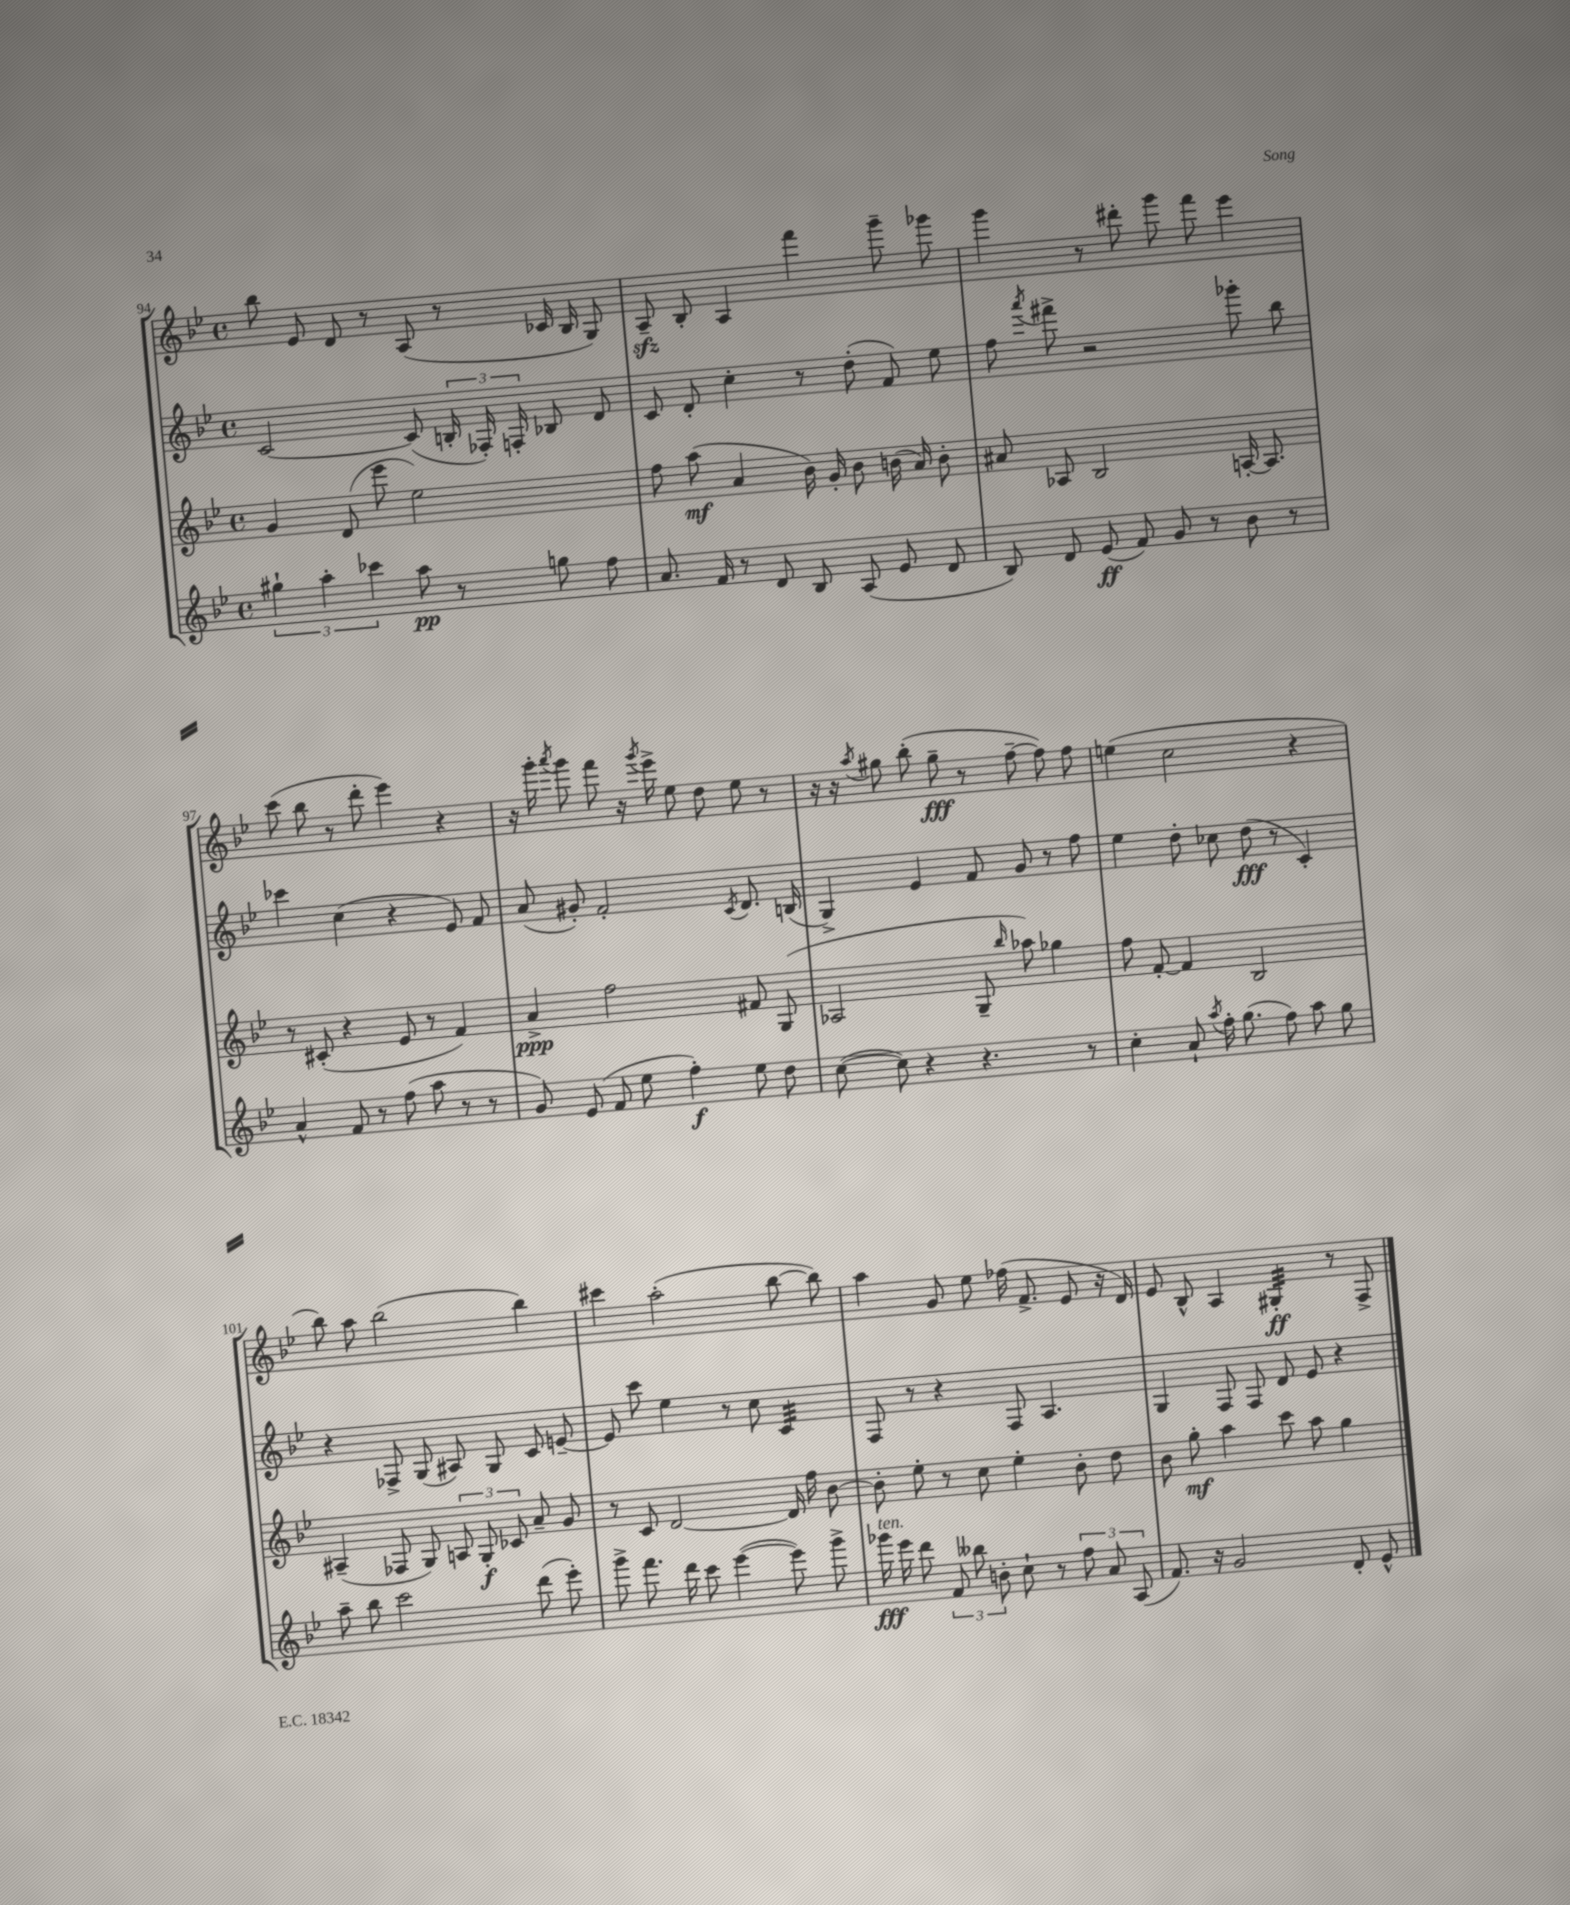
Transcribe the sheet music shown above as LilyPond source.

<<
\new StaffGroup <<
\new Staff = "s0" {
    \clef treble \key bes \major \defaultTimeSignature \time 4/4
    \autoBeamOff bes''8 ees'8 d'8 r8 a8( r8 ces'16 bes16 g8) |
    a8--\sfz bes8-. a4 f'''4 g'''8-- ges'''8 |
    g'''4 r8 dis'''8-. g'''8 f'''8 ees'''4 |
    c'''8( bes''8 r8 d'''8-. ees'''4) r4 |
    r16 g'''16-. \acciaccatura { a'''8 } g'''8 f'''8 r16 \acciaccatura { g'''8 } ees'''16-> ees''8 d''8 ees''8 r8 |
    r16 r16 \acciaccatura { a''8 } gis''8 bes''8-.( gis''8--\fff r8 f''8~-- f''8) f''8 |
    e''4( c''2 r4 |
    bes''8) a''8 bes''2( bes''4) |
    cis'''4 a''2-.( bes''8~ bes''8) |
    a''4 g'8 ees''8 fes''16( f'8.-> ees'8 r16 d'16) |
    ees'8 bes8-^ a4 gis4:32-.\ff r8 f8-> \bar "|." |
}
\new Staff = "s1" {
    \clef treble \key bes \major \defaultTimeSignature \time 4/4
    \autoBeamOff c'2~ c'8( \tuplet 3/2 { b16-. fes16-.) f16-. } bes8 d'8 |
    c'8 d'8-. c''4-. r8 d''8-.( f'8) ees''8 |
    f''8 \acciaccatura { a'''8 } fis'''8-> r2 ges'''8-. bes''8 |
    ces'''4 c''4( r4 ees'8) f'8 |
    a'8( gis'8-.) f'2-. \acciaccatura { c'8 } d'8. b16( |
    g4->) ees'4 f'8 g'8 r8 f''8 |
    ees''4 d''8-. ces''8 d''8\fff( r8 c'4-.) |
    r4 fes8-> g8( ais8) g8 c'8 e'8~-- |
    e'8 c'''8 ees''4 r8 c''8 c'4:32 |
    f8 r8 r4 f8 a4. |
    g4 f8 f8 d'8 ees'8 r4 \bar "|." |
}
\new Staff = "s2" {
    \clef treble \key bes \major \defaultTimeSignature \time 4/4
    \autoBeamOff g'4 d'8( ees'''8 ees''2) |
    f''8 a''8\mf( a'4 bes'16) g'16-. bes'8 b'16( a'16) b'8-. |
    ais'8 aes8 bes2 a16~-. a8. |
    r8 cis'8-.( r4 ees'8 r8 f'4) |
    a'4->\ppp f''2 fis'8 g8( |
    aes2 g8-- \grace { bes''16 } aes''8) ges''4 |
    f''8 f'8~-. f'4 bes2 |
    ais4--( fes8 g8) \tuplet 3/2 { a8 g8-.\f ces'8 } a'8-- g'8 |
    r8 c'8 d'2~ d'16 f''16 bes'8~ |
    bes'8-. ees''8-. r8 c''8 ees''4-. bes'8-. d''8 |
    bes'8 g''8-.\mf a''4 c'''8 a''8 g''4 \bar "|." |
}
\new Staff = "s3" {
    \clef treble \key bes \major \defaultTimeSignature \time 4/4
    \autoBeamOff \tuplet 3/2 { gis''4-! a''4-. ces'''4 } a''8\pp r8 g''8 f''8 |
    a'8. f'16 r8 d'8 bes8 a8( ees'8 d'8 |
    bes8) d'8 ees'8\ff( f'8) g'8 r8 bes'8 r8 |
    a'4-^ f'8 r8 f''8( a''8 r8 r8 |
    g'8) ees'8( f'8 ees''8 f''4-.\f) ees''8 d''8 |
    c''8~( c''8) r4 r4. r8 |
    c''4-. a'8-! \acciaccatura { a''8 } f''16-. g''8.( f''8) a''8 g''8 |
    a''8-- bes''8 c'''2 d'''8( ees'''8-.) |
    g'''8-> f'''8. d'''16 c'''8 ees'''4~( ees'''8) g'''8-> |
    ges'''16\fff^\markup { \italic "ten." } ees'''16 d'''8 \tuplet 3/2 { f'8 beses''8 b'8-. } c''8-! r8 \tuplet 3/2 { f''8 a'8 a8( } |
    f'8.) r16 g'2 d'8-. ees'8-^ \bar "|." |
}
>>
>>
\layout { \context { \Score currentBarNumber = #94 } }
